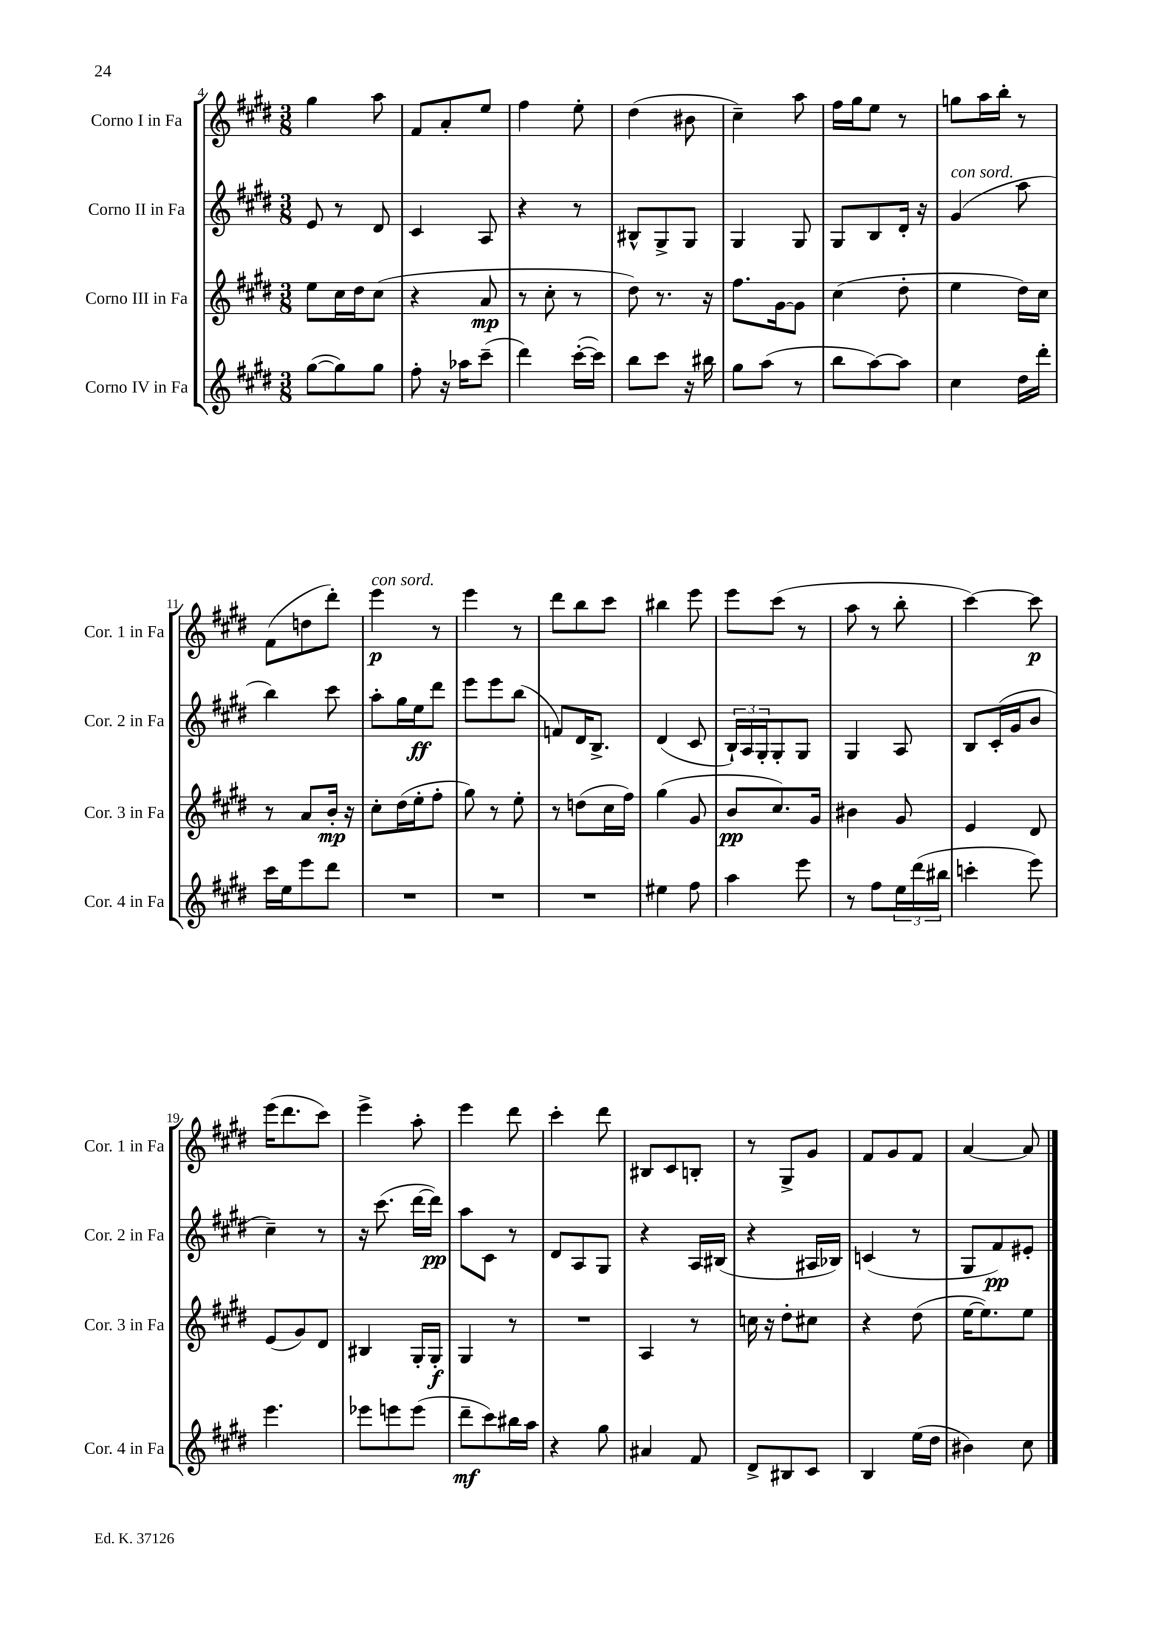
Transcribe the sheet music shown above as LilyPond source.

<<
\new StaffGroup <<
\new Staff = "s0" \with { instrumentName = "Corno I in Fa" shortInstrumentName = "Cor. 1 in Fa" } {
    \clef treble \key e \major \numericTimeSignature \time 3/8
    gis''4 a''8 |
    fis'8 a'8-. e''8 |
    fis''4 e''8-. |
    dis''4( bis'8 |
    cis''4--) a''8 |
    fis''16 gis''16 e''8 r8 |
    g''8 a''16 b''16-. r8 |
    fis'8( d''8 dis'''8-.) |
    e'''4\p^\markup { \italic "con sord." } r8 |
    e'''4 r8 |
    dis'''8 b''8 cis'''8 |
    bis''4 e'''8 |
    e'''8 cis'''8( r8 |
    a''8 r8 b''8-. |
    cis'''4~) cis'''8\p |
    e'''16( dis'''8. cis'''8) |
    e'''4-> a''8-. |
    e'''4 dis'''8 |
    cis'''4-. dis'''8 |
    bis8 cis'8 b8-. |
    r8 gis8-> gis'8 |
    fis'8 gis'8 fis'8 |
    a'4~ a'8 \bar "|." |
}
\new Staff = "s1" \with { instrumentName = "Corno II in Fa" shortInstrumentName = "Cor. 2 in Fa" } {
    \clef treble \key e \major \numericTimeSignature \time 3/8
    e'8 r8 dis'8 |
    cis'4 a8 |
    r4 r8 |
    bis8-^ gis8-> gis8 |
    gis4 gis8 |
    gis8 b8 dis'16-. r16 |
    gis'4^\markup { \italic "con sord." }( a''8 |
    b''4) cis'''8 |
    a''8-. gis''16 e''16\ff dis'''8 |
    e'''8 e'''8 b''8( |
    f'8) dis'16 b8.-> |
    dis'4( cis'8 |
    \tuplet 3/2 { b16-!) a16 gis16-. } gis8-. gis8 |
    gis4 a8 |
    b8 cis'16-.( gis'16 b'8 |
    cis''4--) r8 |
    r16 cis'''8.( dis'''16~ dis'''16\pp) |
    a''8 cis'8 r8 |
    dis'8 a8 gis8 |
    r4 a16 bis16( |
    r4 ais16 bes16) |
    c'4( r8 |
    gis8 fis'8\pp) eis'8-. \bar "|." |
}
\new Staff = "s2" \with { instrumentName = "Corno III in Fa" shortInstrumentName = "Cor. 3 in Fa" } {
    \clef treble \key e \major \numericTimeSignature \time 3/8
    e''8 cis''16 dis''16 cis''8( |
    r4 a'8\mp |
    r8 cis''8-. r8 |
    dis''8) r8. r16 |
    fis''8. gis'16~ gis'8 |
    cis''4( dis''8-. |
    e''4 dis''16) cis''16 |
    r8 a'8 b'16-.\mp r16 |
    cis''8-. dis''16( e''16-. fis''8-. |
    gis''8) r8 e''8-. |
    r8 d''8( cis''16 fis''16) |
    gis''4( gis'8 |
    b'8\pp cis''8.) gis'16 |
    bis'4 gis'8 |
    e'4 dis'8 |
    e'8( gis'8) dis'8 |
    bis4 gis16-. gis16-.\f |
    gis4 r8 |
    R4. |
    a4 r8 |
    c''16 r16 dis''8-. cis''8 |
    r4 dis''8( |
    e''16~ e''8.) e''8 \bar "|." |
}
\new Staff = "s3" \with { instrumentName = "Corno IV in Fa" shortInstrumentName = "Cor. 4 in Fa" } {
    \clef treble \key e \major \numericTimeSignature \time 3/8
    gis''8~( gis''8) gis''8 |
    fis''8-. r16 aes''16 cis'''8--( |
    dis'''4) cis'''16~-.( cis'''16) |
    b''8 cis'''8 r16 bis''16 |
    gis''8 a''8( r8 |
    b''8 a''8~) a''8 |
    cis''4 dis''16 dis'''16-. |
    cis'''16 e''16 e'''8 dis'''8 |
    R4. |
    R4. |
    R4. |
    eis''4 fis''8 |
    a''4 e'''8 |
    r8 fis''8 \tuplet 3/2 { e''16 dis'''16( bis''16 } |
    c'''4-. e'''8) |
    e'''4. |
    ees'''8 e'''8 e'''8( |
    dis'''8--\mf cis'''8) bis''16 a''16 |
    r4 gis''8 |
    ais'4 fis'8 |
    dis'8-> bis8 cis'8 |
    b4 e''16( dis''16 |
    bis'4) cis''8 \bar "|." |
}
>>
>>
\layout { \context { \Score currentBarNumber = #4 } }
